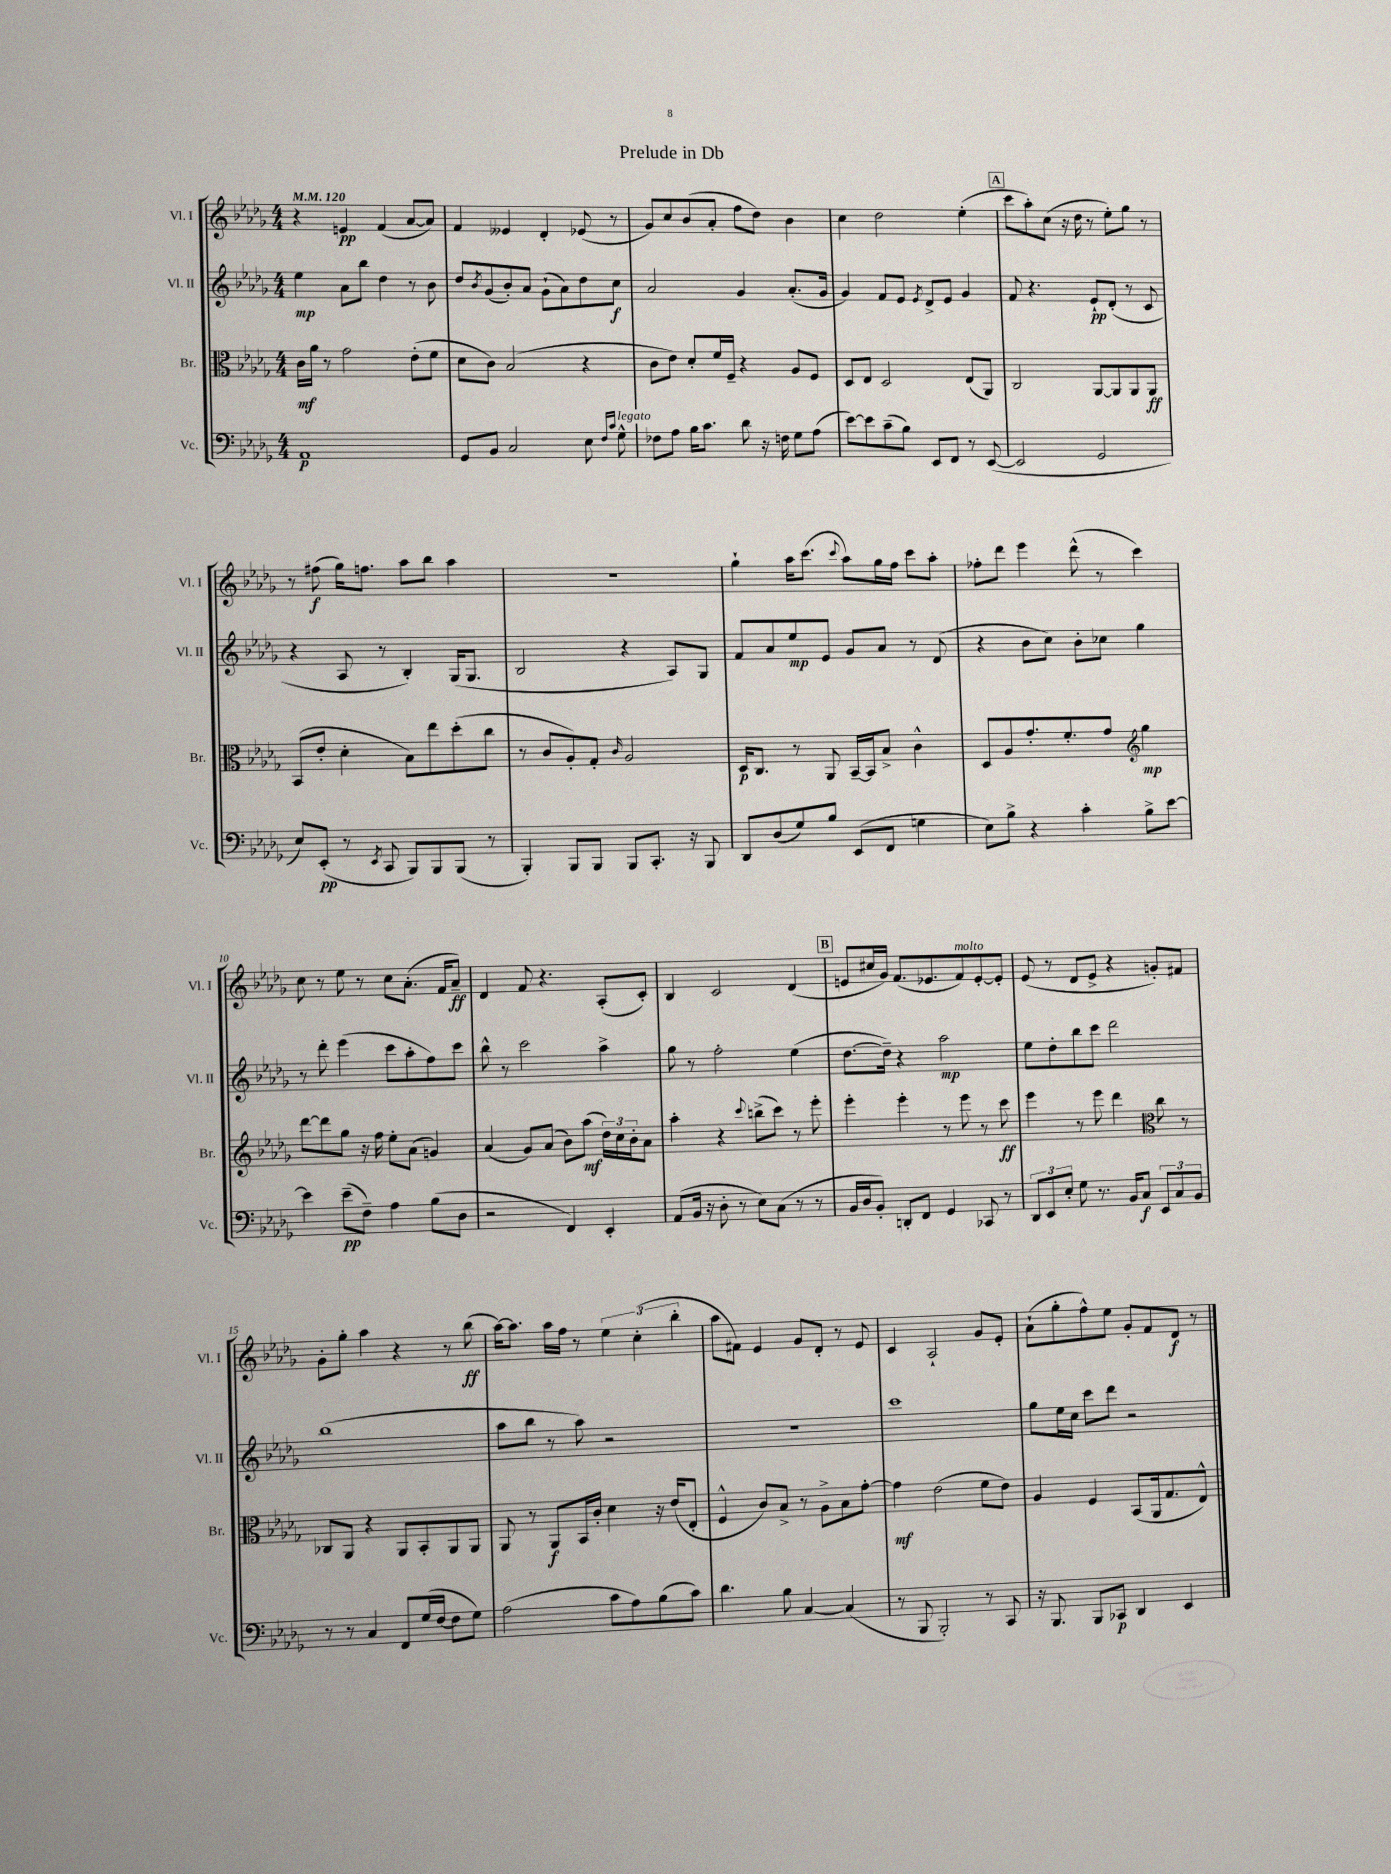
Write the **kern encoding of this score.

**kern	**kern	**kern	**kern
*staff4	*staff3	*staff2	*staff1
*clefF4	*clefC3	*clefG2	*clefG2
*k[b-e-a-d-g-]	*k[b-e-a-d-g-]	*k[b-e-a-d-g-]	*k[b-e-a-d-g-]
*M4/4	*M4/4	*M4/4	*M4/4
*MM120	*MM120	*MM120	*MM120
1AA-	16c	4ee-	4r
.	16a-	.	.
.	8r	.	.
.	2g-	8a-	4e
.	.	8bb-	.
.	.	4dd-	(4f
.	(8e-'	8r	[8a-
.	8f	8b-	8a-])
=	=	=	=
8GG-	8d-	8dd-	4f
.	.	8qb-	.
8BB-	8c)	(8g-	.
2C	(2B-	8b-')	4e--
.	.	8a-	.
.	.	(8g-`	4d-'
.	.	8a-)	.
8E-	4r	8dd-	(8e-
16qqF	.	.	.
16qqc	.	.	.
8G-^^	.	8cc	8r
=	=	=	=
8F-	8c	2a-	8g-)
8A-	8e-)	.	8cc
16B-	8d-'	.	(8b-
8.c	.	.	.
.	16f	.	8a-'
.	16F~	.	.
8d-	4r	4g-	8ff
16r	.	.	8dd-)
16F	.	.	.
8G-	8A-	(8.a-'	4b-
(8A-	8F	.	.
.	.	16g-	.
=	=	=	=
[8e-)	8D-	4g-)	4cc
8e-]	8E-	.	.
(8c~	2D-	8f	2dd-
8B-)	.	8e-	.
.	.	8qe-	.
8EE-	.	8d-^	.
8FF	.	8e-	.
8r	(8E-	4g-	(4ee-'
([8EE-	8AA-)	.	.
=	=	=	=
2EE-]	2C	8f	8ccc
.	.	4.r	8aa-')
.	.	.	(8cc
.	.	.	16r
.	.	.	16dd-
2GG-	[8AA-	8e-`	8r
.	8AA-]	(8d-'	8ee-')
.	8AA-	8r	8gg-
.	8AA-	8c	8r
=	=	=	=
8E-)	(8BB-	4r	8r
(8EE-'	8e-'	.	(8ff#
8r	4d-'	8A-	16gg-)
.	.	.	8.ff
8qEE-	.	.	.
8CC	.	8r	.
8BBB-)	8B-)	4B-')	8aa-
8BBB-	8ee-	.	8bb-
(8BBB-	(8dd-'	(16G-	4aa-
.	.	8.G-	.
8r	8cc	.	.
=	=	=	=
4BBB-')	8r	2B-	1r
.	8c	.	.
8BBB-	8A-')	.	.
8BBB-	8G-'	.	.
.	16qqc	.	.
8BBB-	2A-	4r	.
8.CC'	.	.	.
.	.	8A-)	.
16r	.	.	.
8BBB-	.	8G-	.
=	=	=	=
8DD-	16D-	8f	4gg-`
.	8.C	.	.
(8D-	.	8a-	.
8G-)	8r	8ee-	16aa-
.	.	.	(8.ccc
8B-	8AA-	8e-	.
.	.	.	8qqccc
(8EE-	[16BB-~	8g-	8aa-)
.	16BB-]	.	.
8FF	8B-^	8a-	16gg-
.	.	.	16ff
4G	4c^^	8r	8ccc
.	.	(8d-	8aa-'
=	=	=	=
8E-)	8D-	4r	8ff-'
8B-^	8A-	.	8ddd-
4r	8.g-'	8b-	4eee-
.	.	8cc)	.
.	8.f'	.	.
4c'	.	8b-'	(8ddd-^^
.	8g-	8cc-	8r
*	*clefG2	*	*
8B-^	4gg-	4gg-	4ccc)
[8e-	.	.	.
=	=	=	=
4e-]	[8ddd-	8r	8cc
.	8ddd-]	8ddd-'	8r
(8e-~	8gg-	(4eee-	8ee-
8F~)	16r	.	8r
.	16ff	.	.
4A-	8ee-'	8ccc	8cc
.	(8a-	8aa-'	(8.a-'
(8B-	4g)	8ff)	.
.	.	.	16f
8D-	.	8ccc	8a-~)
=	=	=	=
2r	(4a-	8bb-^^	4d-
.	.	8r	.
.	8g-)	2ccc	8f
.	(8a-	.	4.r
4FF)	8b-)	.	.
.	(8aa-	.	.
4EE-'	24dd-)	4aa-^	(8A-'
.	24cc	.	.
.	24b-'	.	.
.	8a-	.	8c')
=	=	=	=
(8AA-	4aa-'	8gg-	4B-
16BB-	.	8r	.
16r	.	.	.
8D-'	4r	2ff'	2c
8r	.	.	.
.	8qqccc	.	.
8E-)	(8bb^	.	.
(8C	8ccc)	.	.
8r	8r	(4ee-	(4d-
8r	8eee-'	.	.
=	=	=	=
16BB-	4eee-'	[8.dd-	8e
16D-	.	.	.
8BB-')	.	.	16cc#
.	.	16dd-~])	16g-)
8DD'	4eee-'	4r	(8.f
8FF	.	.	.
.	.	.	8.e-
4GG-	8r	2aa-	.
.	8eee-	.	8f)
8CC-	8r	.	[8e-'
8r	8ccc	.	8e-']
=	=	=	=
12DD-	4eee-	8ee-	(8e-
12EE-	.	.	.
.	.	8dd-'	8r
12E-'	.	.	.
8G-	8r	8bb-	8d-
8.r	8eee-	8ccc	8e-^
.	4ddd-	2ddd-	4r
16BB-	.	.	.
8C	.	.	.
*	*clefC3	*	*
12EE-	8cc	.	8g')
12C	.	.	.
.	8r	.	8f#
12BB-	.	.	.
=	=	=	=
8r	8C-	(1bb-	8g-'
8r	8AA-	.	8gg-'
4C	4r	.	4aa-
8FF	8AA-	.	4r
(16G-	8BB-'	.	.
[16F	.	.	.
8F]	8AA-	.	8r
8G-)	8AA-	.	(8bb-
=	=	=	=
(2A-	8AA-	8aa-	[16aa-)
.	.	.	8.aa-]
.	8r	8bb-	.
.	8AA-	8r	16aa-
.	.	.	16ff
.	16BB-	8aa-)	8r
.	16c'	.	.
8c	4d-	2r	6ee-
8A-)	.	.	.
.	.	.	(6cc'
(8B-	16r	.	.
.	(16e-	.	.
.	.	.	6bb-'
8c)	8E-'	.	.
=	=	=	=
4.d-	4F^^	1r	8aa-
.	.	.	8f#)
.	8c)	.	4e-
8B-	8B-^	.	.
[4C	8r	.	8g-
.	8A-^	.	8d-'
(4C]	8B-	.	8r
.	[8g-'	.	8e-
=	=	=	=
8r	4g-]	1ccc	4c
8BBB-	.	.	.
2BBB-')	(2e-	.	2A-`
8r	8f	.	8g-
8CC	8e-)	.	8e-'
=	=	=	=
16r	4A-	8gg-	(8a-`
8.BBB-	.	.	.
.	.	16ee-	8gg-'
.	.	16cc	.
8BBB-	4F	8ccc	8ff^^)
8CC-	.	8ddd-	8ee-
4DD-	(8BB-	2r	8g-'
.	16AA-	.	8f
.	8.G-	.	.
4EE-	.	.	8d-
.	8E-^^)	.	8r
==	==	==	==
*-	*-	*-	*-
